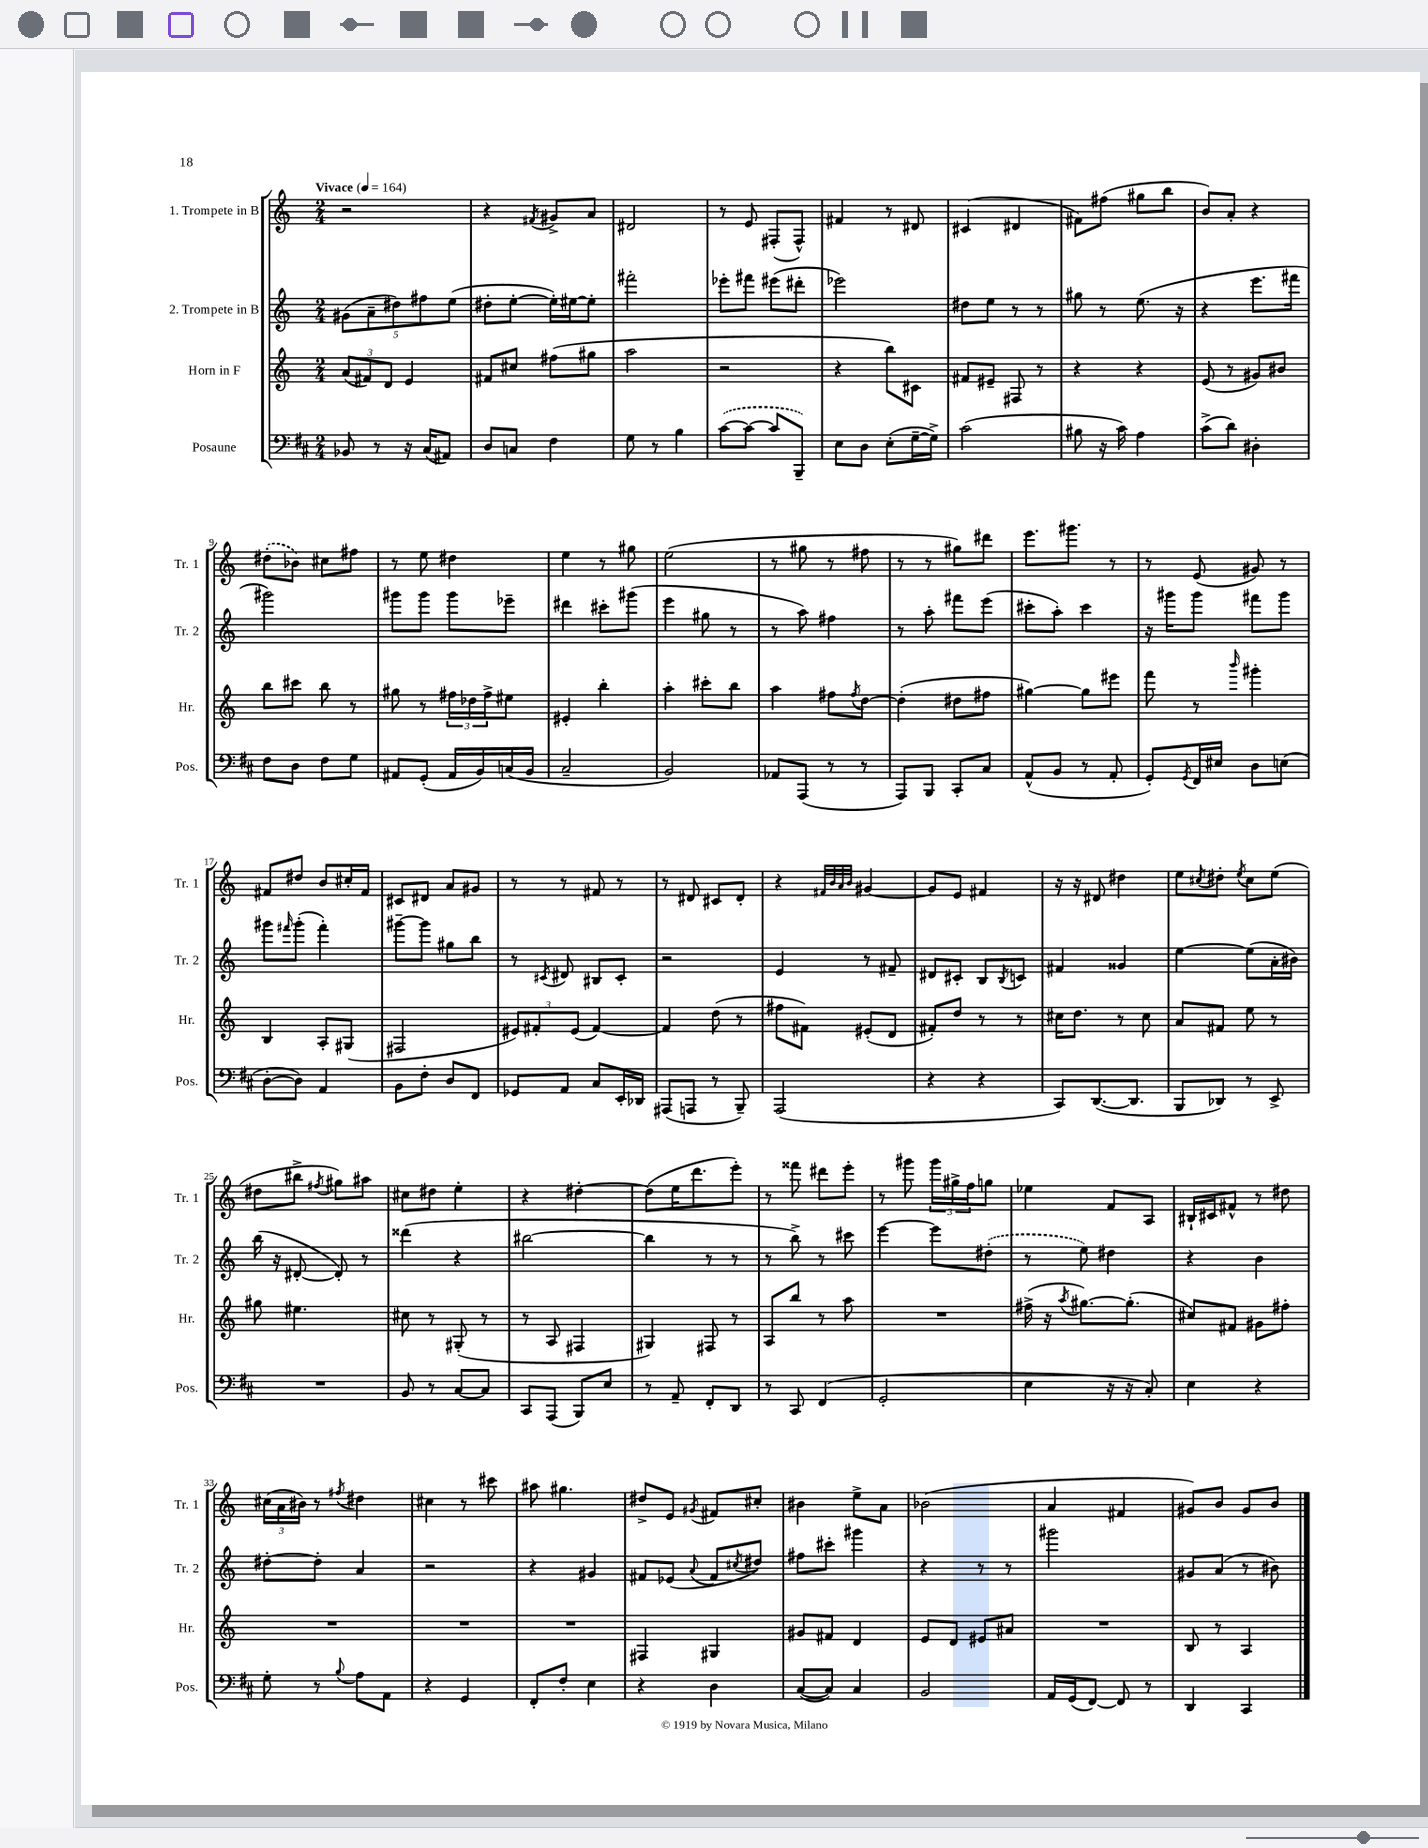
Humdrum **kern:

**kern	**kern	**kern	**kern
*staff4	*staff3	*staff2	*staff1
*clefF4	*clefG2	*clefG2	*clefG2
*k[f#c#]	*k[]	*k[]	*k[]
*M2/4	*M2/4	*M2/4	*M2/4
*MM164	*MM164	*MM164	*MM164
8BB-	(12a	(10g#	2r
.	12f#)	.	.
.	.	10a~	.
8r	.	.	.
.	12d	.	.
.	.	10dd#)	.
16r	4e	.	.
.	.	10ff#	.
(16C#	.	.	.
8AA#)	.	.	.
.	.	(10ee	.
=	=	=	=
8D	8f#	8dd#'	4r
8C	8cc#	[8ee'	.
.	.	.	8qf#
4F#	(8ff#	16ee'])	8g#^
.	.	[16ee#	.
.	8gg#	8ee#']	8a
=	=	=	=
8G	2aa	2fff#'	2d#
8r	.	.	.
4B	.	.	.
=	=	=	=
([8c#	2r	8eee-'	8r
8c#_	.	8fff#	8e
8c#]	.	(8eee#	(8F#'
8BBB~)	.	8ddd#'	8F#^^)
=	=	=	=
8E	4r	2eee-)	4f#
8D	.	.	.
(8E'	8bb)	.	8r
[16G~	8c#	.	8d#
16G^])	.	.	.
=	=	=	=
(2c#	8f#	8dd#	(4c#
.	8e#~	8ee	.
.	8F#	8r	4d#
.	8r	8r	.
=	=	=	=
8B#	4r	8gg#	8f#)
16r	.	8r	(8ff#
16c#)	.	.	.
4A	4r	(8.ee	8gg#
.	.	.	8bb
.	.	16r	.
=	=	=	=
(8c#^	(8e	4r	8b)
8d)	8r	.	8a'
4D#'	8g#)	8.eee	4r
.	8b#	.	.
.	.	16fff#	.
=	=	=	=
8F#	8bb	2ggg#)	(8dd#'
8D	8ccc#	.	8b-)
8F#	8bb	.	8cc#
8G	8r	.	8ff#
=	=	=	=
8AA#	8gg#	8ggg#	8r
(8GG'	8r	8ggg#	8ee
16AA#	24ff#	8ggg#	4dd#
.	24dd-	.	.
16BB)	.	.	.
.	24ff#^	.	.
(16C	8ee#	8eee-~	.
16BB	.	.	.
=	=	=	=
2C#~	4e#'	4ddd#	4ee
.	4bb'	8ccc#'	8r
.	.	(8ggg#	8gg#
=	=	=	=
2BB)	4aa'	4eee	(2ee
.	8ccc#'	8gg#	.
.	8bb	8r	.
=	=	=	=
8AA-	4aa	8r	8r
(8AAA	.	8aa)	8gg#
8r	8ff#	4ff#	8r
.	8qff#	.	.
8r	[8dd	.	8ff#
=	=	=	=
8AAA)	(4dd']	8r	8r
8BBB	.	8aa'	8r
8CC#'	8dd#	8fff#	8gg#)
8C#	8ff#	(8eee	8ddd#
=	=	=	=
(8AA^^	[4gg#)	8ccc#'	8.eee
8BB	.	8aa')	.
.	.	.	8.ggg#
8r	8gg#]	4ccc#	.
8AA'	8eee#	.	8r
=	=	=	=
8GG')	8fff	16r	8r
.	.	16ggg#	.
8qGG	.	.	.
16FF#	8r	8ggg#	(8e
16E#	.	.	.
.	16qqbbb	.	.
8D	4ggg#'	8fff#	8g#)
(8E	.	8ggg#	8r
=	=	=	=
[8D'	4B	8ggg#	8f#
.	.	16qqfff#	.
8D])	.	(8ggg#'	8dd#
4AA	8A'	4fff#')	8b
.	(8G#	.	16cc#'
.	.	.	16f#
=	=	=	=
8BB	2F#	[8ggg#~	8c#
8F#'	.	8ggg#]	8d#
8D	.	8gg#	8a
8FF#	.	8bb	8g#
=	=	=	=
8GG-	12e#)	8r	8r
.	12f#'	.	.
.	.	8qc#	.
8AA	.	8d#	8r
.	(12e#	.	.
8C#	[4f#)	8B#	8f#
16EE'	.	8c#'	8r
16DD-	.	.	.
=	=	=	=
(8AAA#	4f#]	2r	8r
8AAA	.	.	8d#
8r	(8dd	.	8c#
8BBB~)	8r	.	8d#'
=	=	=	=
(2AAA	8ff#	4e	4r
.	8f#)	.	.
.	.	.	32qqf#
.	.	.	32qqb
.	.	.	32qqa
.	.	.	32qqb
.	(8e#'	8r	[4g#
.	8d	8f#~	.
=	=	=	=
4r	8f#')	8d#	8g#]
.	8dd	8c#'	8e
4r	8r	8B	4f#
.	.	8qB	.
.	8r	8c	.
=	=	=	=
8CC#)	16cc#	4f#	16r
.	8.dd	.	16r
([8.DD	.	.	8d#
.	8r	4g##	4dd#
8.DD]	.	.	.
.	8cc#	.	.
=	=	=	=
8BBB	8a	[4ee	8ee
.	.	.	8qcc#
8DD-)	8f#	.	8dd#'
.	.	.	8qee
8r	8ee	(8ee]	8cc#
8EE^	8r	16a'	(8ee
.	.	16b#)	.
=	=	=	=
2r	8gg#	(16bb	8dd#
.	.	16r	.
.	4.ee#	[8d#'	8bb#^
.	.	.	8qff#
.	.	8d#'])	8gg#)
.	.	8r	8aa#
=	=	=	=
8BB	8cc#	(4ddd##	8cc#
8r	8r	.	8dd#
[8C#	(8G#'	4r	4ee'
8C#]	8r	.	.
=	=	=	=
8CC#	8r	[2bb#	4r
(8AAA	8A	.	.
8BBB)	4F#	.	[4dd#'
8E	.	.	.
=	=	=	=
8r	4G#)	4bb#]	(8dd#]
8AA~	.	.	16ee
.	.	.	8.ddd
8FF#'	8F#	8r	.
8DD	8r	8r	8eee')
=	=	=	=
8r	8A	8r	8r
8CC#	8bb	8bb^)	8fff##
(4FF#	8r	8r	8ddd#
.	8aa	8ccc#	8eee'
=	=	=	=
2GG'	2r	[4eee	8r
.	.	.	8ggg#
.	.	8eee]	24ggg#
.	.	.	24gg#^
.	.	.	24ff
.	.	(8dd#'	8gg
=	=	=	=
4E	(16ff#^	8r	4ee-
.	16r	.	.
.	8qaa	.	.
.	[8.gg#)	8ee)	.
16r	.	4dd#	8f
16r	(8.gg#']	.	.
8C#')	.	.	8A
=	=	=	=
4E	8cc#)	4r	16B#`
.	.	.	16c#
.	8f#	.	8f#^^
4r	8g#	4b	8r
.	8ff#'	.	8dd#
=	=	=	=
8G'	2r	[8dd#'	(24cc#
.	.	.	24a
.	.	.	24b#)
8r	.	8dd#']	8r
8qqB	.	.	8qff#
8A	.	4a	4dd#
8AA	.	.	.
=	=	=	=
4r	2r	2r	4cc#
4GG	.	.	8r
.	.	.	8ccc#
=	=	=	=
8FF#'	2r	4r	8aa#
8F#'	.	.	4.gg#
4E	.	4g#	.
=	=	=	=
4r	4F#	8f#	8dd#^
.	.	(8e-	8e
.	.	8qqa	8qg#
4D	4G#	8f#	8f#
.	.	8qcc#	.
.	.	8dd#)	8cc#'
=	=	=	=
([8C#	8g#	8ff#	4b#
8C#])	8f#	8ccc#'	.
4C#	4d	4ggg#	8ee^
.	.	.	8a
=	=	=	=
2BB	8e	4r	(2b-
.	8d	.	.
.	8e#	8r	.
.	8a#	8r	.
=	=	=	=
16AA	2r	2ggg#	4a
(16GG	.	.	.
[8FF#)	.	.	.
8FF#]	.	.	4f#
8r	.	.	.
=	=	=	=
4DD	8B	8g#	8g#)
.	8r	(8a	8b
4CC#	4A	8r	8g#
.	.	8b#)	8b
==	==	==	==
*-	*-	*-	*-
